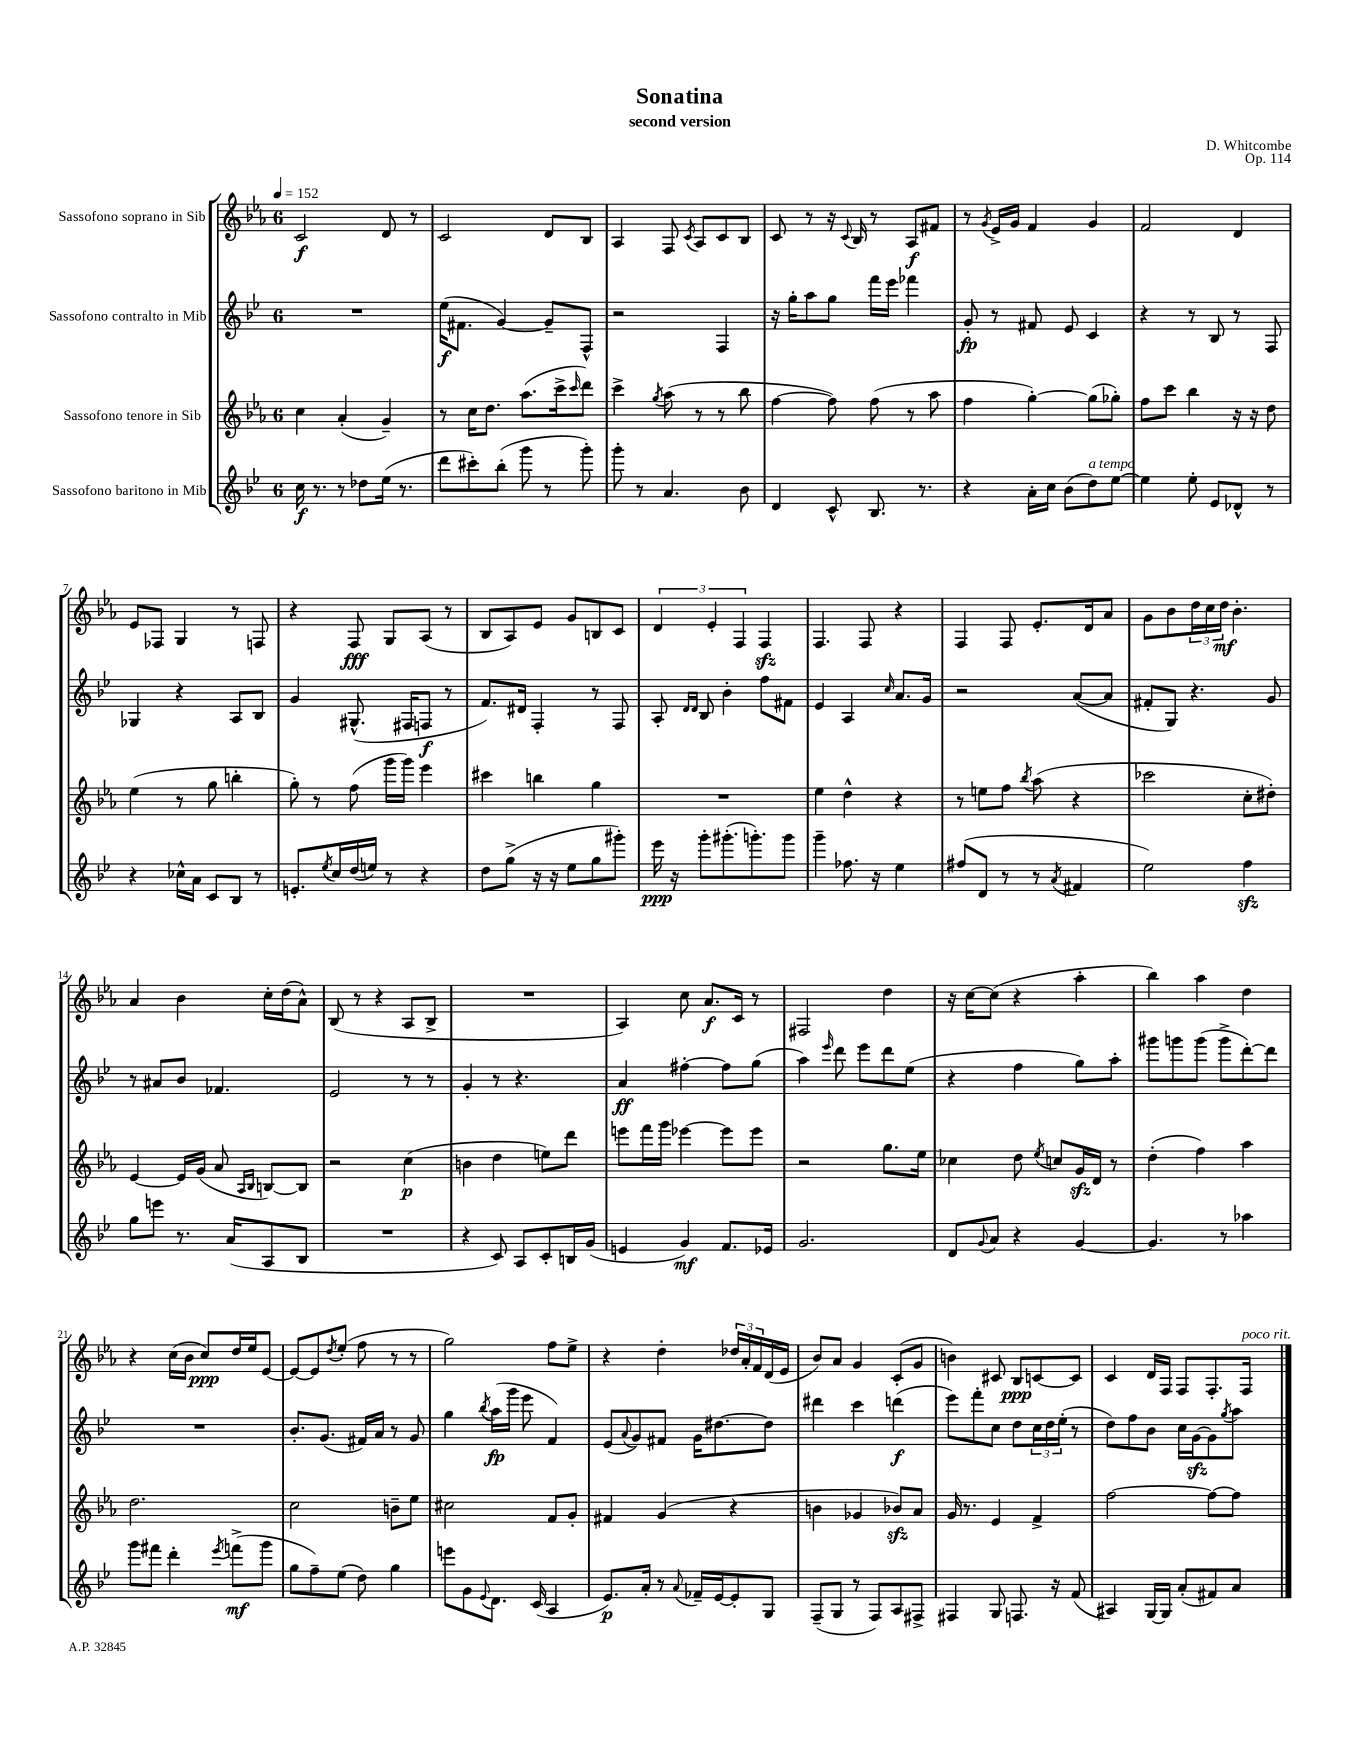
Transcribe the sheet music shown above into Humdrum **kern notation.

**kern	**dynam	**kern	**dynam	**kern	**dynam	**kern	**dynam
*part4	*part4	*part3	*part3	*part2	*part2	*part1	*part1
*staff4	*staff4	*staff3	*staff3	*staff2	*staff2	*staff1	*staff1
*I"Sassofono baritono in Mib	*	*I"Sassofono tenore in Sib	*	*I"Sassofono contralto in Mib	*	*I"Sassofono soprano in Sib	*
*clefG2	*	*clefG2	*	*clefG2	*	*clefG2	*
*k[b-e-]	*	*k[b-e-a-]	*	*k[b-e-]	*	*k[b-e-a-]	*
*M6/8	*	*M6/8	*	*M6/8	*	*M6/8	*
*MM152	*	*MM152	*	*MM152	*	*MM152	*
=1	=1	=1	=1	=1	=1	=1	=1
16cc\	f	4cc\	.	2.r	.	2c/	f
8.r	.	.	.	.	.	.	.
8r	.	(4a-'/	.	.	.	.	.
8dd-X\L	.	.	.	.	.	.	.
(16ee-\Jk	.	4g~/)	.	.	.	8d/	.
8.r	.	.	.	.	.	.	.
.	.	.	.	.	.	8r	.
=2	=2	=2	=2	=2	=2	=2	=2
8ddd\L	.	8r	.	(16ee-\KL	f	2c/	.
.	.	.	.	8.f#X\J	.	.	.
8ccc#X'\)	.	16cc\KL	.	.	.	.	.
.	.	8.dd\J	.	.	.	.	.
(8bb-'\J	.	.	.	[4g/)	.	.	.
8ggg\	.	(8.aa-\L	.	.	.	.	.
8r	.	.	.	8g~/L]	.	8d/L	.
.	.	16ccc^\k	.	.	.	.	.
.	.	16qqccc/	.	.	.	.	.
8ggg'\)	.	8ddd\J)	.	8F^^/J	.	8B-/J	.
=3	=3	=3	=3	=3	=3	=3	=3
8ggg'\	.	4ccc^\	.	2r	.	4A-/	.
8r	.	.	.	.	.	.	.
.	.	8qgg/	.	.	.	.	.
4.a/	.	(8aa-\	.	.	.	8F/	.
.	.	.	.	.	.	8qc/	.
.	.	8r	.	.	.	8A-/L	.
.	.	8r	.	4F/	.	8c/	.
8b-\	.	8bb-\	.	.	.	8B-/J	.
=4	=4	=4	=4	=4	=4	=4	=4
4d/	.	[4ff\	.	16r	.	8c/	.
.	.	.	.	16gg'\KL	.	.	.
.	.	.	.	8aa\	.	8r	.
8c^^/	.	8ff\])	.	8gg\J	.	16r	.
.	.	.	.	.	.	8qqc/	.
.	.	.	.	.	.	16B-/	.
8.B-/	.	(8ff\	.	16fff\LL	.	8r	.
.	.	.	.	16eee-\JJ	.	.	.
.	.	8r	.	4fff-X\	.	8A-/L	f
8.r	.	.	.	.	.	.	.
.	.	8aa-\	.	.	.	8f#X/J	.
=5	=5	=5	=5	=5	=5	=5	=5
4r	.	4ff\	.	8g'/	fp	8r	.
.	.	.	.	.	.	8qg/	.
.	.	.	.	8r	.	16e-^/LL	.
.	.	.	.	.	.	16g/JJ	.
16a'\LL	.	[4gg'\)	.	8f#X/	.	4f/	.
16cc\JJ	.	.	.	.	.	.	.
(8b-\L	.	.	.	8e-/	.	.	.
!LO:TX:a:i:t=a tempo	!	!	!	!	!	!	!
8dd\)	.	(8gg\L]	.	4c/	.	4g/	.
[8ee-\J	.	8gg-X'\J)	.	.	.	.	.
=6	=6	=6	=6	=6	=6	=6	=6
4ee-\]	.	8ff\L	.	4r	.	2f/	.
.	.	8ccc\J	.	.	.	.	.
8ee-'\	.	4bb-\	.	8r	.	.	.
8e-/L	.	.	.	8B-/	.	.	.
8d-X^^/J	.	16r	.	8r	.	4d/	.
.	.	16r	.	.	.	.	.
8r	.	8dd\	.	8F/	.	.	.
!!LO:LB:g=z
=7	=7	=7	=7	=7	=7	=7	=7
4r	.	(4ee-\	.	4G-X/	.	8e-/L	.
.	.	.	.	.	.	8F-X/J	.
16cc-X^^\LL	.	8r	.	4r	.	4G/	.
16a\JJ	.	.	.	.	.	.	.
8c/L	.	8gg\	.	.	.	.	.
8B-/J	.	4bbn'\	.	8A/L	.	8r	.
8r	.	.	.	8B-/J	.	8Fn/	.
=8	=8	=8	=8	=8	=8	=8	=8
8.en'/L	.	8gg'\)	.	4g/	.	4r	.
.	.	8r	.	.	.	.	.
8qee-/	.	.	.	.	.	.	.
16cc/L	.	.	.	.	.	.	.
(16dd/	.	(8ff\	.	(8.G#X^^/	.	8F/	fff
16een/JJ)	.	.	.	.	.	.	.
8r	.	16ggg\LL	.	.	.	8G/L	.
.	.	16ggg\JJ)	.	16F#X/KL	.	.	.
4r	.	4eee-\	.	8Fn/J	f	(8A-/J	.
.	.	.	.	8r	.	8r	.
=9	=9	=9	=9	=9	=9	=9	=9
8dd\L	.	4ccc#X\	.	8.f/L)	.	8B-/L	.
(8gg^\J	.	.	.	.	.	8A-/)	.
.	.	.	.	16d#X/Jk	.	.	.
16r	.	4bbn\	.	4F'/	.	8e-/J	.
16r	.	.	.	.	.	.	.
8ee-\L	.	.	.	.	.	8g/L	.
8gg\	.	4gg\	.	8r	.	8Bn/	.
8ggg#X'\J)	.	.	.	8F/	.	8c/J	.
=10	=10	=10	=10	=10	=10	=10	=10
16eee-\	ppp	2.r	.	8A'/	.	6d/	.
16r	.	.	.	.	.	.	.
.	.	.	.	16qqd/LL	.	.	.
.	.	.	.	16qqd/JJ	.	.	.
8ggg'\L	.	.	.	8B-/	.	.	.
.	.	.	.	.	.	6e-'/	.
(8.ggg#X'\	.	.	.	4b-'\	.	.	.
.	.	.	.	.	.	6F/	.
8.gggn'\)	.	.	.	.	.	.	.
.	.	.	.	8ff\L	.	4Fzz/	.
8ggg\J	.	.	.	8f#X\J	.	.	.
=11	=11	=11	=11	=11	=11	=11	=11
4ggg~\	.	4ee-\	.	4e-/	.	4.F/	.
8.ff-X\	.	4dd^^\	.	4A/	.	.	.
.	.	.	.	.	.	8F/	.
16r	.	.	.	.	.	.	.
.	.	.	.	16qqcc/	.	.	.
4ee-\	.	4r	.	8.a/L	.	4r	.
.	.	.	.	16g/Jk	.	.	.
=12	=12	=12	=12	=12	=12	=12	=12
(8ff#X/L	.	8r	.	2r	.	4F/	.
8d/J	.	8een\L	.	.	.	.	.
8r	.	8ff\J	.	.	.	8F/	.
.	.	8qbb-/	.	.	.	.	.
8r	.	(8aa-\	.	.	.	8.e-'/L	.
8qa/	.	.	.	.	.	.	.
4f#X/	.	4r	.	([8a/L	.	.	.
.	.	.	.	.	.	16d/k	.
.	.	.	.	8a/J]	.	8a-/J	.
=13	=13	=13	=13	=13	=13	=13	=13
2ee-\)	.	2ccc-X\	.	8f#X'/L	.	8g\L	.
.	.	.	.	8G/J)	.	8b-\	.
.	.	.	.	4.r	.	24dd\L	.
.	.	.	.	.	.	24cc\	.
.	.	.	.	.	.	24dd\JJ	mf
.	.	.	.	.	.	4.b-'\	.
4ffzz\	.	8cc'\L	.	.	.	.	.
.	.	8dd#X'\J)	.	8g/	.	.	.
!!LO:LB:g=z
=14	=14	=14	=14	=14	=14	=14	=14
8gg\L	.	[4e-/	.	8r	.	4a-/	.
8eeen\J	.	.	.	8a#X/L	.	.	.
8.r	.	16e-/LL]	.	8b-/J	.	4b-\	.
.	.	(16g/JJ	.	.	.	.	.
.	.	8a-/	.	4.f-X/	.	.	.
(16a/KL	.	.	.	.	.	.	.
.	.	16qqA-/LL	.	.	.	.	.
.	.	16qqB-/JJ	.	.	.	.	.
8A/	.	[8Bn/L)	.	.	.	16cc'\LL	.
.	.	.	.	.	.	(16dd\J	.
8B-/J	.	8B/J]	.	.	.	8a-^^\J)	.
=15	=15	=15	=15	=15	=15	=15	=15
2.r	.	2r	.	2e-/	.	(8B-/	.
.	.	.	.	.	.	8r	.
.	.	.	.	.	.	4r	.
.	.	(4cc\	p	8r	.	8A-/L	.
.	.	.	.	8r	.	8B-^/J	.
=16	=16	=16	=16	=16	=16	=16	=16
4r	.	4bn\	.	4g'/	.	2.r	.
8c/)	.	4dd\	.	8r	.	.	.
8A/L	.	.	.	4.r	.	.	.
8c'/	.	8een\L)	.	.	.	.	.
16Bn/L	.	8ddd\J	.	.	.	.	.
(16g/JJ	.	.	.	.	.	.	.
=17	=17	=17	=17	=17	=17	=17	=17
4en/	.	8eeen\L	.	4a/	ff	4A-/)	.
.	.	16fff\L	.	.	.	.	.
.	.	16ggg\JJ	.	.	.	.	.
4g/)	mf	[4eee-X\	.	[4ff#X'\	.	8cc\	.
.	.	.	.	.	.	8.a-/L	f
8.f/L	.	8eee-\L]	.	8ff#\L]	.	.	.
.	.	.	.	.	.	16c/Jk	.
.	.	8eee-\J	.	(8gg\J	.	8r	.
16e-X/Jk	.	.	.	.	.	.	.
=18	=18	=18	=18	=18	=18	=18	=18
2.g/	.	2r	.	4aa\)	.	2F#X/	.
.	.	.	.	16qqeee-/	.	.	.
.	.	.	.	8ddd\	.	.	.
.	.	.	.	8eee-\L	.	.	.
.	.	8.gg\L	.	8ddd\	.	4dd\	.
.	.	.	.	(8ee-\J	.	.	.
.	.	16ee-\Jk	.	.	.	.	.
=19	=19	=19	=19	=19	=19	=19	=19
8d/L	.	4cc-X\	.	4r	.	16r	.
.	.	.	.	.	.	[16cc\KL	.
8qqg/	.	.	.	.	.	.	.
8a/J	.	.	.	.	.	(8cc\J]	.
4r	.	8dd\	.	4ff\	.	4r	.
.	.	8qee-/	.	.	.	.	.
.	.	8ccn/L	.	.	.	.	.
[4g/	.	16gzz/L	.	8gg\L)	.	4aa-'\	.
.	.	16d/JJ	.	.	.	.	.
.	.	8r	.	8aa'\J	.	.	.
=20	=20	=20	=20	=20	=20	=20	=20
4.g/]	.	(4dd'\	.	8ggg#X\L	.	4bb-\)	.
.	.	.	.	8gggn\	.	.	.
.	.	4ff\)	.	(8ggg\J	.	4aa-\	.
8r	.	.	.	8ggg^\L	.	.	.
4aa-X\	.	4aa-\	.	[8ddd'\)	.	4dd\	.
.	.	.	.	8ddd\J]	.	.	.
!!LO:LB:g=z
=21	=21	=21	=21	=21	=21	=21	=21
8ggg\L	.	2.dd\	.	2.r	.	4r	.
8fff#X\J	.	.	.	.	.	.	.
4ddd'\	.	.	.	.	.	(16cc\LL	.
.	.	.	.	.	.	16b-\JJ	.
.	.	.	.	.	.	8cc/L)	ppp
8qeee-/	.	.	.	.	.	.	.
(8fffn^\L	mf	.	.	.	.	16dd/L	.
.	.	.	.	.	.	16ee-/J	.
8ggg\J	.	.	.	.	.	[8e-/J	.
=22	=22	=22	=22	=22	=22	=22	=22
8gg\L	.	2cc\	.	8.b-'/L	.	8e-/L_	.
8ff~\)	.	.	.	.	.	8e-/]	.
.	.	.	.	(8.g/J	.	.	.
.	.	.	.	.	.	8qdd/	.
(8ee-\J	.	.	.	.	.	(8ee-'/J	.
8dd\)	.	.	.	16f#X/LL)	.	8ff\	.
.	.	.	.	16a/JJ	.	.	.
4gg\	.	8bn~\L	.	8r	.	8r	.
.	.	8ee-\J	.	8g/	.	8r	.
=23	=23	=23	=23	=23	=23	=23	=23
8eeen\L	.	2cc#X\	.	4gg\	.	2gg\)	.
8g\	.	.	.	.	.	.	.
8qqe-/	.	.	.	8qbb-/	.	.	.
8.d\J	.	.	.	(16aa\LL	fp	.	.
.	.	.	.	16ggg\JJ	.	.	.
.	.	.	.	8eee-\	.	.	.
(16c/	.	.	.	.	.	.	.
4A/	.	8f/L	.	4f/)	.	8ff\L	.
.	.	8g'/J	.	.	.	8ee-^\J	.
=24	=24	=24	=24	=24	=24	=24	=24
8.e-/L)	p	4f#X/	.	(8e-/L	.	4r	.
.	.	.	.	8qqa/	.	.	.
.	.	.	.	8g/)	.	.	.
16a'/Jk	.	.	.	.	.	.	.
8r	.	(4g/	.	8f#X/J	.	4dd'\	.
8qqa/	.	.	.	.	.	.	.
16f-X~/LL	.	.	.	16g\KL	.	.	.
[16e-/J	.	.	.	[8.dd#X\	.	.	.
8e-'/]	.	4r	.	.	.	24dd-X/LL	.
.	.	.	.	.	.	24a-'/	.
.	.	.	.	.	.	24f/	.
8G/J	.	.	.	8dd#\J]	.	(16d/	.
.	.	.	.	.	.	16e-/JJ	.
=25	=25	=25	=25	=25	=25	=25	=25
(8F~/L	.	4bn\	.	4ddd#X\	.	8b-/L)	.
8G/J	.	.	.	.	.	8a-/J	.
8r	.	4g-X/	.	4ccc\	.	4g/	.
8F/L)	.	.	.	.	.	.	.
8A/	.	8b-Xzz/L)	.	(4dddn\	f	(8c'/L	.
8F#X^/J	.	8a-/J	.	.	.	8g/J	.
=26	=26	=26	=26	=26	=26	=26	=26
4F#X/	.	16g/	.	8eee-\L)	.	4bn\)	.
.	.	8.r	.	.	.	.	.
.	.	.	.	8fff'\	.	.	.
8G/	.	4e-/	.	8cc\J	.	8c#X/	.
8.Fn/	.	.	.	8dd\L	.	8B-/L	ppp
.	.	4f^/	.	24cc\L	.	[8cn/	.
.	.	.	.	24dd\	.	.	.
16r	.	.	.	.	.	.	.
.	.	.	.	(24ee-'\JJ	.	.	.
(8f/	.	.	.	8r	.	8c/J]	.
=27	=27	=27	=27	=27	=27	=27	=27
4A#X/)	.	[2ff\	.	8dd\L)	.	4c/	.
.	.	.	.	8ff\	.	.	.
[16G/LL	.	.	.	8b-\J	.	16d/LL	.
16G/JJ]	.	.	.	.	.	16F/JJ	.
(8a'/L	.	.	.	16cc\LL	.	8F/L	.
.	.	.	.	[16gzz\J	.	.	.
8f#X/)	.	8ff\L_	.	8g\]	.	8.F'/	.
.	.	.	.	8qgg/	.	.	.
8a/J	.	8ff\J]	.	8aa\J	.	.	.
!	!	!	!	!	!	!LO:TX:a:i:t=poco rit.	!
.	.	.	.	.	.	16F/Jk	.
==	==	==	==	==	==	==	==
*-	*-	*-	*-	*-	*-	*-	*-
